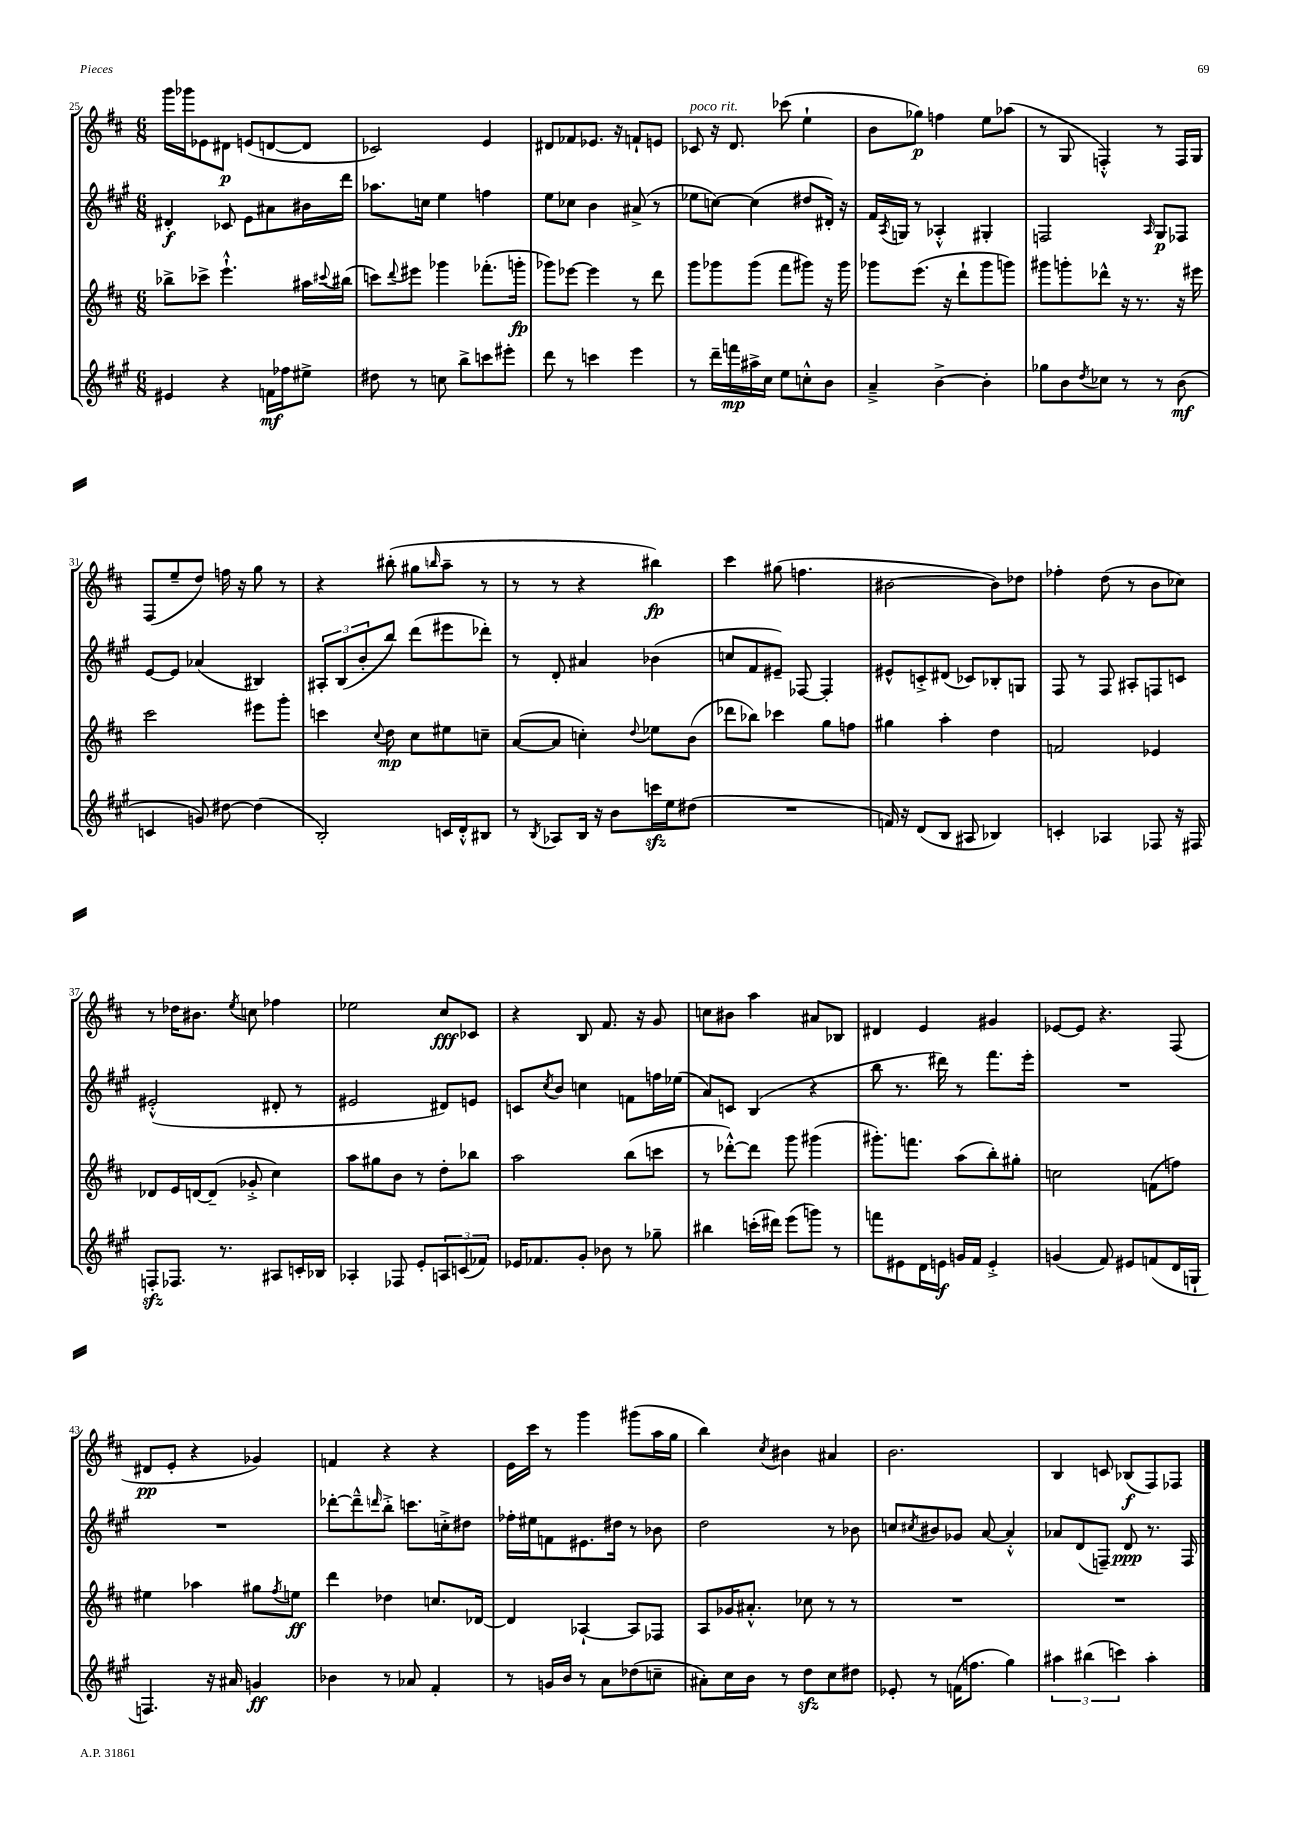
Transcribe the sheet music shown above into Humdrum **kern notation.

**kern	**kern	**kern	**kern
*staff4	*staff3	*staff2	*staff1
*clefG2	*clefG2	*clefG2	*clefG2
*k[f#c#g#]	*k[f#c#]	*k[f#c#g#]	*k[f#c#]
*M6/8	*M6/8	*M6/8	*M6/8
4e#/	8bb-^\L	4d#'/	16ggg\LL
.	.	.	16ggg-\J
.	8ccc-^\J	.	8e-\
4r	4.eee`^^\	8c-/	8d#\J
.	.	8e\L	(8e/L
16f\LL	.	8a#\	[8d/
16ff-\J	.	.	.
8ee#^\J	16aa#\LL	16b#\L	8d/]J
.	8qqccc#/	.	.
.	(16bb#\JJ	16ddd\JJ	.
=	=	=	=
8dd#\	8ccc\L)	8.aa-\L	2c-/)
.	8qqddd/	.	.
8r	8eee#\J	.	.
.	.	16cc\Jk	.
8cc\	4ggg-\	4ee\	.
8bb^\L	.	.	.
8ccc\	(8.fff-'\L	4ff\	4e/
8eee#'\J	.	.	.
.	16ggg'\Jk	.	.
=	=	=	=
8ddd\	8ggg-\L)	8ee\L	8d#/L
8r	[8eee-\J	8cc-\J	8f-/
4ccc\	4eee-\]	4b\	8.e-/J
.	.	.	16r
4eee\	8r	(8a#^/	8f`/L
.	8ddd\	8r	8e/J
=	=	=	=
8r	8ggg\L	8ee-\L	8c-/
16ddd~\LL	8ggg-\	[8cc\J)	16r
16fff\	.	.	8.d/
16aa#^\	(8ggg-\J	(4cc\]	.
16cc#\JJ	.	.	.
8ee\L	8fff#\L	.	(8ccc-\
8cc'^^\	8ggg#\J)	8dd#/L	4ee`\
8b\J	16r	16d#'/Jk)	.
.	16ggg#\	16r	.
=	=	=	=
4a~^/	8ggg-\L	16f#/LL	8b\L
.	.	8qA/	.
.	.	16G/JJ	.
.	(8.eee\J	8r	8gg-\J)
[4b^\	.	4A-'^^/	4ff\
.	16r	.	.
.	8ddd`\L	.	.
4b'\]	8ggg-\	4G#'/	8ee\L
.	8ggg\J)	.	(8aa-\J
=	=	=	=
8gg-\L	8ggg#\L	2F/	8r
8b\	8ggg'\	.	8G/
8qdd/	.	.	.
8cc-\J	8ddd-^^\J	.	4F'^^/)
8r	16r	.	.
.	8.r	.	.
.	.	16qqA/	.
8r	.	8G#/L	8r
(8b\	16r	8F-/J	16F/LL
.	16eee#\	.	16G/JJ
=	=	=	=
4c/	2ccc#\	[8e/L	(8F#/L
.	.	8e/]J	8ee~/
8g/)	.	(4a-/	8dd/J)
[8dd#\	.	.	16ff\
.	.	.	16r
(4dd#\]	8eee#\L	4B#/)	8gg\
.	8ggg'\J	.	8r
=	=	=	=
2B'/)	4ccc\	12A#'/L	4r
.	.	(12B/	.
.	.	12b'/	.
.	8qqcc#/	.	.
.	8dd\	8bb/J)	(8bb#'\
.	8cc#\L	(8ddd\L	8gg#\L
.	.	.	16qqbb/
16c/LL	8ee#\	8eee#\	8aa~\J
16d'^^/J	.	.	.
8B#/J	8cc~\J	8ddd-'\J)	8r
=	=	=	=
8r	([8a/L	8r	8r
8qB/	.	.	.
8A-/L	8a/]J	8d'/	8r
16B/Jk	4cc'\)	4a#/	4r
16r	.	.	.
8b\L	.	.	.
.	8qqdd/	.	.
16ccc\L	8ee-\L	(4b-\	4bb#\)
16ee\J	.	.	.
(8dd#\J	(8b\J	.	.
=	=	=	=
2.r	8ddd-\L	8cc/L	4ccc#\
.	8bb-\J)	8f#/	.
.	4ccc-\	8e#~/J)	(8gg#\
.	.	[8F-/	4.ff\
.	8gg\L	4F-'/]	.
.	8ff\J	.	.
=	=	=	=
16f/)	4gg#\	8e#^^/L	[2b#\
16r	.	.	.
(8d/L	.	8c'^/	.
8B/J	4aa'\	(8d#/J	.
8A#/	.	8c-/L)	.
4B-/)	4dd\	8B-'/	8b#\]L)
.	.	8G/J	8dd-\J
=	=	=	=
4c'/	2f/	8F#/	4ff-'\
.	.	8r	.
4A-/	.	8F#/	(8dd\
.	.	8A#'/L	8r
8F-/	4e-/	8F/	8b\L
16r	.	8c/J	8cc-\J)
16F#/	.	.	.
=	=	=	=
8F'/L	8d-/L	(2e#'^^/	8r
8.F-/J	16e/L	.	16dd-\LK
.	[16d/J	.	8.b#\J
.	(8d~/]J	.	.
8.r	.	.	.
.	.	.	8qee/
.	8g-'^/	.	8cc\
8A#/L	4cc#\)	8d#'/	4ff-\
16c'/L	.	8r	.
16B-/JJ	.	.	.
=	=	=	=
4A-'/	8aa\L	2e#/	2ee-\
.	8gg#\	.	.
8F-/	8b\J	.	.
8e'/L	8r	.	.
12A/	8dd'\L	8d#/L)	8cc#/L
(12c/	.	.	.
.	8bb-\J	8e/J	8c-/J
12f-/J)	.	.	.
=	=	=	=
16e-/LK	2aa\	8c/L	4r
8.f-/	.	.	.
.	.	8qcc#/	.
.	.	8b/J	.
8g#'/J	.	4cc\	8B/
8b-\	.	.	8.f#/
8r	(8bb\L	8f\L	.
.	.	.	16r
8gg-~\	8ccc\J	16ff\L	8g/
.	.	(16ee-\JJ	.
=	=	=	=
4bb#\	8r	8a/L)	8cc\L
.	[8ddd-'^^\L)	8c/J	8b#\J
(16ccc'\LL	8ddd-\]J	(4B/	4aa\
16ddd#\JJ)	.	.	.
(8eee\L	8ggg\	.	.
8ggg\J)	(4ggg#\	4r	8a#/L
8r	.	.	8B-/J
=	=	=	=
8fff\L	8.ggg#'\L)	8bb\	4d#/
8e#\	.	8.r	.
.	8.fff\J	.	.
16d\L	.	.	4e/
16e\JJ	.	16ddd#\)	.
16g/LL	(8aa\L	8r	.
16f#/JJ	.	.	.
4e'^/	8bb'\)	8.fff#\L	4g#/
.	8gg#'\J	.	.
.	.	16eee'\Jk	.
=	=	=	=
(4g/	2cc\	2.r	[8e-/L
.	.	.	8e-/]J
8f#/)	.	.	4.r
8e#/L	.	.	.
(8f/	(8f\L	.	.
16d/L	8ff\J)	.	(8F#/
16G`/JJ	.	.	.
=	=	=	=
4.F/)	4ee#\	2.r	8d#/L
.	.	.	8e'/J
.	4aa-\	.	4r
16r	.	.	.
16a#/	.	.	.
4g/	8gg#\L	.	4g-/)
.	8qff#/	.	.
.	8ee\J	.	.
=	=	=	=
4b-\	4ddd\	[8ddd-'\L	4f/
.	.	8ddd-~^^\]	.
.	.	16qqddd/	.
8r	4dd-\	8bb'^\J	4r
8a-/	.	8.ccc\L	.
4f#'/	8.cc/L	.	4r
.	.	16cc'^\k	.
.	.	8dd#\J	.
.	[16d-/Jk	.	.
=	=	=	=
8r	4d-/]	16ff-'\LL	16e\LL
.	.	16ee#\J	16ccc#\JJ
16g/LL	.	8f\	8r
16b/JJ	.	.	.
8r	[4A-`/	8.e#\	4ggg\
8a\L	.	.	.
.	.	16dd#\Jk	.
(8dd-\	8A-/]L	8r	(8ggg#\L
8cc~\J	8F-/J	8b-\	16aa\L
.	.	.	16gg\JJ
=	=	=	=
8a#'\L)	8A/L	2dd\	4bb\)
16cc#\L	16g-/K	.	.
16b\JJ	8.a#'^^/J	.	.
.	.	.	8qcc#/
8r	.	.	4b#\
8dd\L	8cc-\	.	.
8cc#\	8r	8r	4a#/
8dd#\J	8r	8b-\	.
=	=	=	=
8e-'/	2.r	8cc/L	2.b\
.	.	8qcc#/	.
8r	.	8b#/	.
(16f\LK	.	8g-/J	.
8.ff\J	.	.	.
.	.	[8a/	.
4gg#\)	.	4a'^^/]	.
=	=	=	=
6aa#\	2.r	8a-/L	4B/
.	.	(8d/	.
(6bb#\	.	.	.
.	.	8F~/J)	8c/
6ccc\)	.	.	.
.	.	8d/	(8B-/L
4aa#'\	.	8.r	8F#/)
.	.	.	8F-/J
.	.	16F/	.
==	==	==	==
*-	*-	*-	*-
